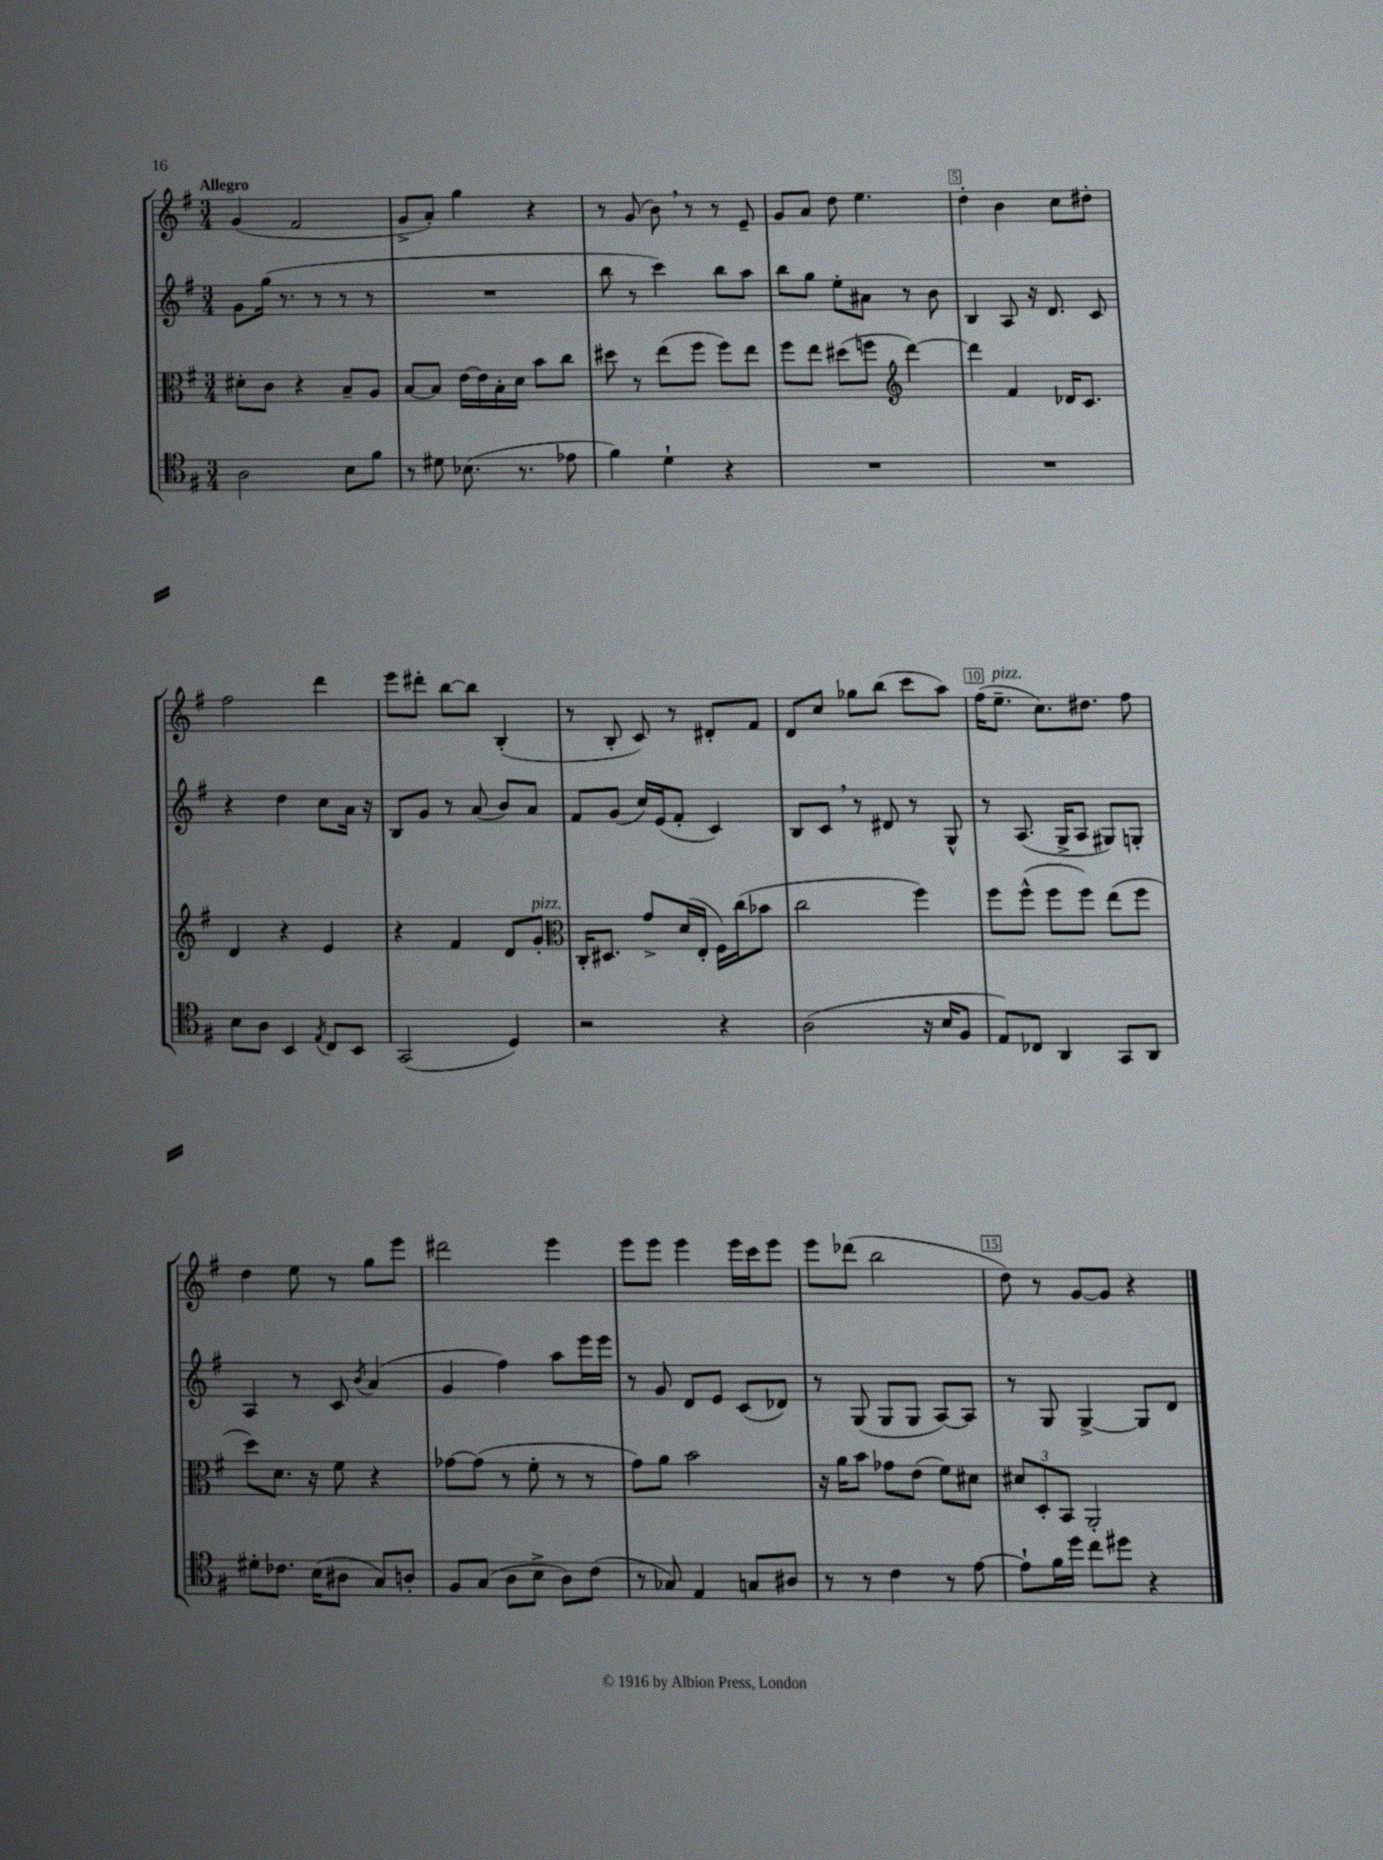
<<
\new StaffGroup <<
\new Staff = "s0" {
    \clef treble \key g \major \numericTimeSignature \time 3/4 \tempo "Allegro"
    \autoBeamOff g'4( fis'2 |
    g'8[-> a'8]-.) g''4 r4 |
    r8 g'8( b'8) \breathe r8 r8 e'8-- |
    g'8[ a'8] d''8 e''4. |
    d''4-. b'4 c''8[ dis''8]-. |
    fis''2 d'''4 |
    e'''8[ dis'''8]-. b''8[~ b''8] b4-.( |
    r8 b8-. c'8) r8 dis'8[-. fis'8] |
    d'8[ c''8] ges''8[ b''8]( c'''8[ a''8]) |
    fis''16[( e''8.]--^\markup { \italic "pizz." } c''8.[) dis''8.] fis''8 |
    d''4 e''8 r8 g''8[ e'''8] |
    dis'''2 e'''4 |
    e'''8[ e'''8] e'''4 e'''16[ c'''16 e'''8] |
    e'''8[ des'''8]( b''2 |
    d''8) r8 g'8[~ g'8] r4 \bar "|." |
}
\new Staff = "s1" {
    \clef treble \key g \major \numericTimeSignature \time 3/4
    \autoBeamOff g'8[ g''16]( r8. r8 r8 r8 |
    R2. |
    b''8 r8 c'''4) b''8[ a''8] |
    b''8[ g''8] e''8[-. ais'8] r8 b'8 |
    b4 a8 r16 d'8. c'8 |
    r4 d''4 c''8[ a'16] r16 |
    b8[ g'8] r8 a'8( b'8[) a'8] |
    fis'8[ g'8]( c''16[) e'16( fis'8]-. c'4) |
    b8[ c'8] \breathe r8 dis'8 r8 g8-^ |
    r8 a8.( g16[-> a8] gis8[) g8]-. |
    a4 r8 c'8 \acciaccatura { b'8 } a'4( |
    g'4 fis''4) a''8[ e'''16 e'''16] |
    r8 g'8 d'8[ e'8] c'8[( des'8]) |
    r8 g8( g8[ g8] a8[~) a8] |
    r8 g8 g4~-> g8[ d'8] \bar "|." |
}
\new Staff = "s2" {
    \clef alto \key g \major \numericTimeSignature \time 3/4
    \autoBeamOff dis'8[-. c'8] r4 b8[-- a8] |
    b8[~ b8] e'16[~ e'16 b16-. d'16] b'8[ c''8] |
    dis''8 r8 e''8[( fis''8] fis''8[) e''8] |
    fis''8[ e''8] dis''8[( f''8] \clef treble d'''4~) |
    d'''4 fis'4 des'16[ c'8.] |
    d'4 r4 e'4 |
    r4 fis'4 d'8[ g'8]-.^\markup { \italic "pizz." } |
    \clef alto c16[-. dis8.] g'8[-> d'16( e16]-. fis16[) c''16( bes'8] |
    c''2 fis''4) |
    fis''8[ fis''8]-^( fis''8[ fis''8]) e''8[( fis''8] |
    d''8[) d'8.] r16 fis'8 r4 |
    ges'8[~ ges'8]( r8 fis'8-. r8 r8 |
    g'8[) a'8] b'2 |
    r16 a'16[ b'8] ges'8[ e'8]( fis'8[) dis'8] |
    \tuplet 3/2 { dis'8[ d8-. b,8] } a,2-. \bar "|." |
}
\new Staff = "s3" {
    \clef tenor \key g \major \numericTimeSignature \time 3/4
    \autoBeamOff a2 b8[ fis'8] |
    r8 dis'8 bes8.( r8. ees'8 |
    fis'4) d'4-! r4 |
    R2. |
    R2. |
    b8[ a8] b,4 \acciaccatura { e8 } c8[ b,8] |
    g,2( d4) |
    r2 r4 |
    a2( r16 b16[ fis8] |
    e8[) ces8] a,4 g,8[ a,8] |
    dis'8[-. ces'8.] b16[( ais8] g8[) a8]-. |
    fis8[ g8]( a8[ b8]-> a8[) c'8]( |
    r8 ges8) e4 g8[ ais8] |
    r8 r8 c'4 r8 e'8~ |
    e'8[-! fis'16 d''16] c''8[ dis''8] r4 \bar "|." |
}
>>
>>
\layout { \context { \Score \override BarNumber.break-visibility = ##(#f #t #t) barNumberVisibility = #(every-nth-bar-number-visible 5) \override BarNumber.stencil = #(make-stencil-boxer 0.1 0.3 ly:text-interface::print) } }
